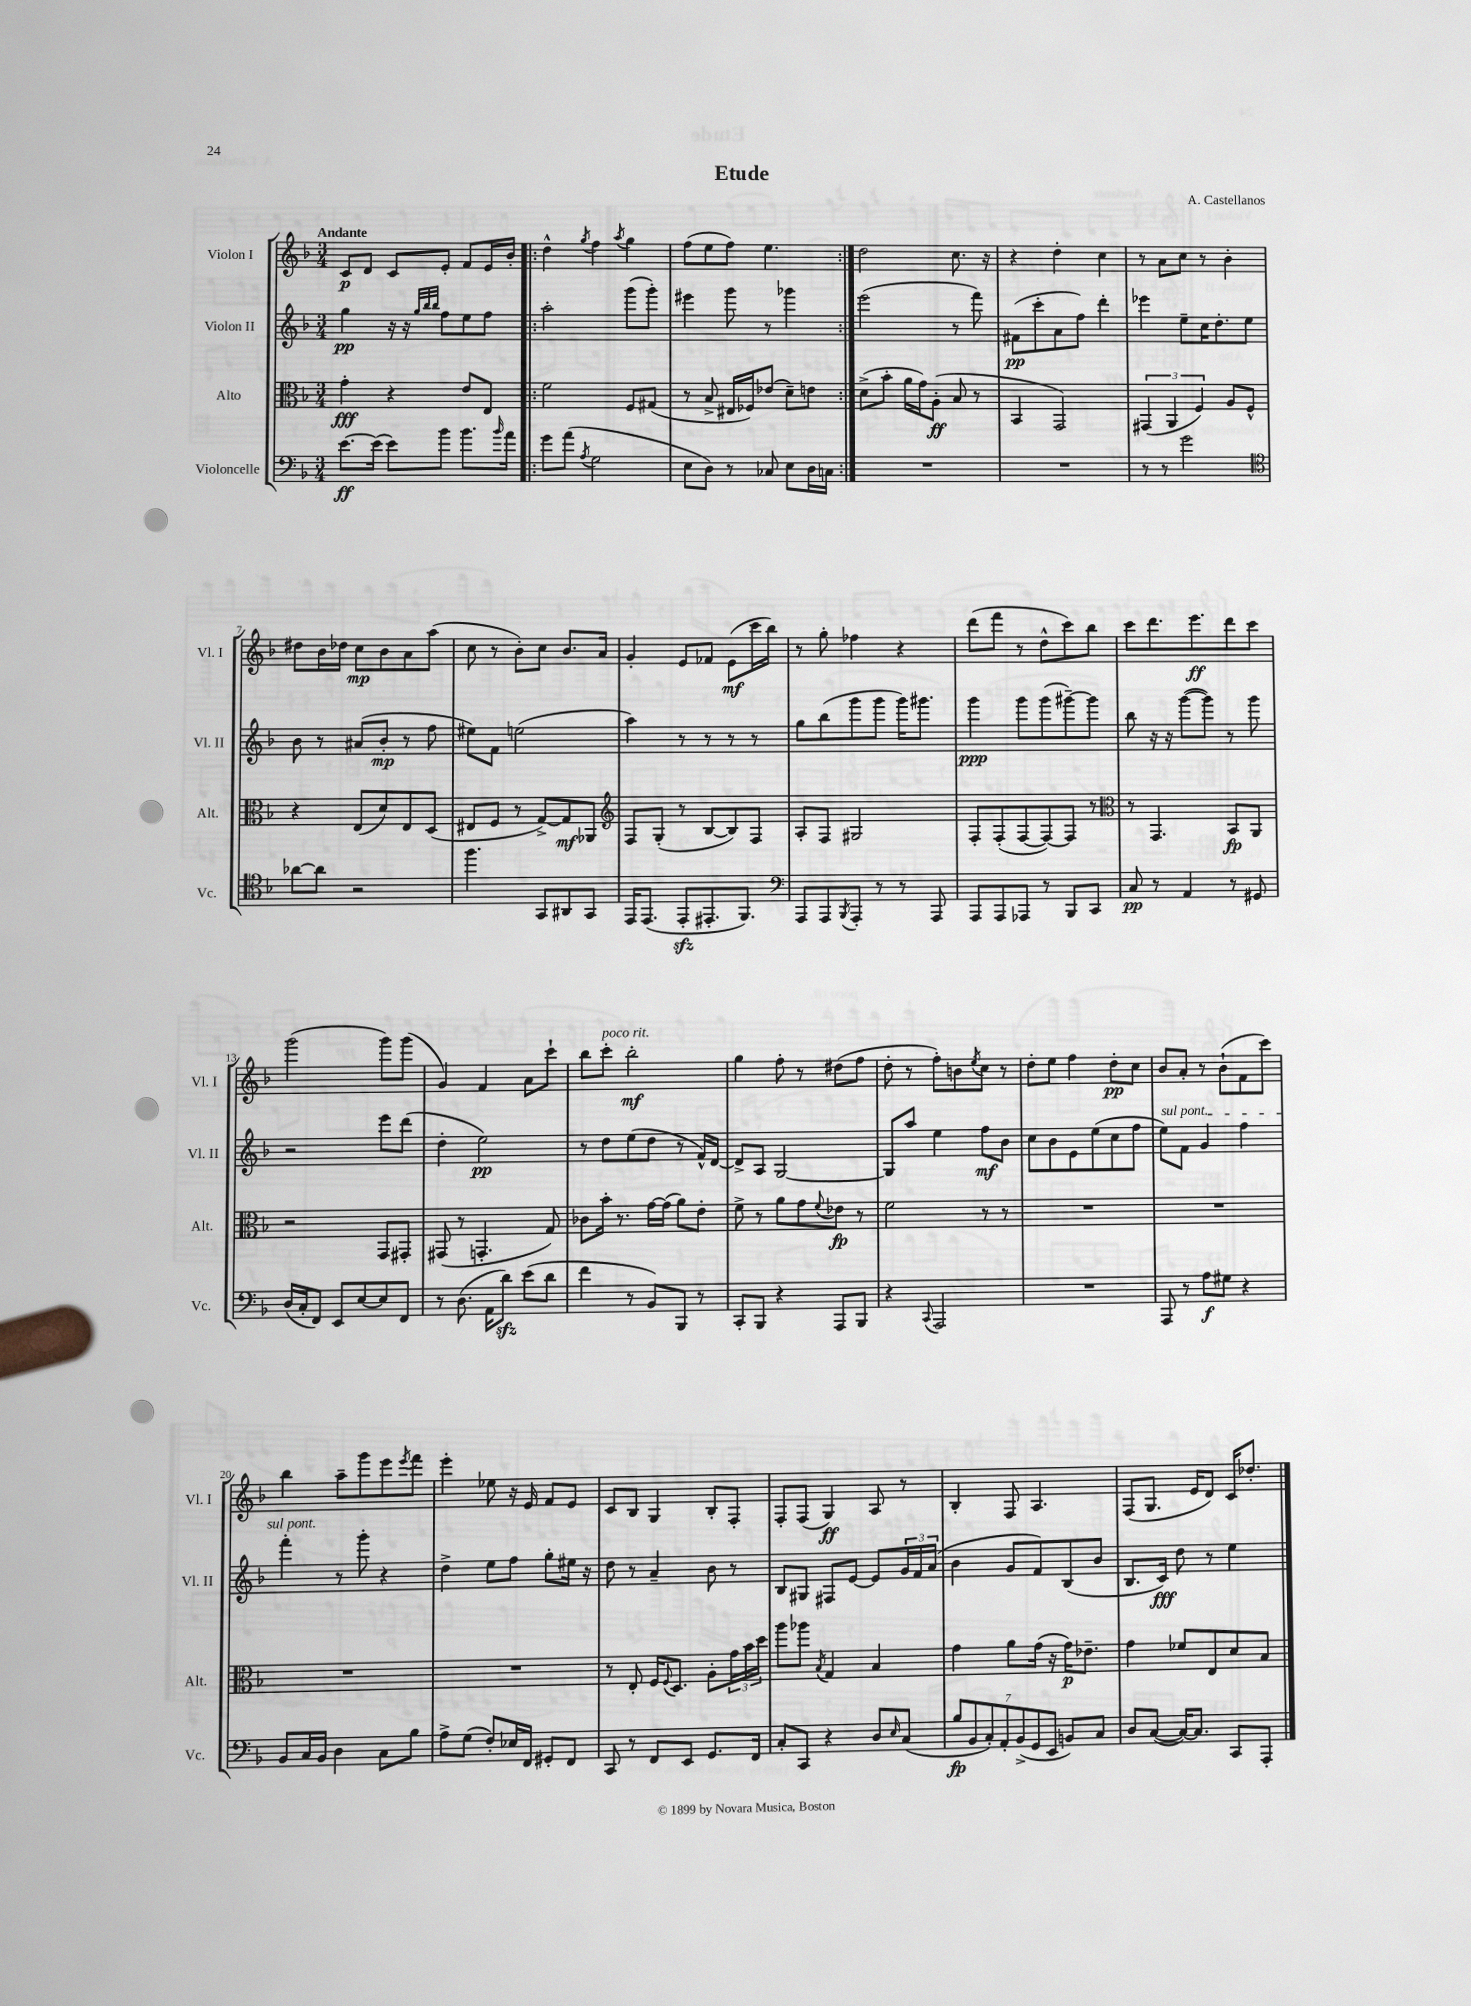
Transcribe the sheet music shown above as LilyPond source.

\header { title = "Etude" composer = "A. Castellanos" }
<<
\new StaffGroup <<
\new Staff = "s0" \with { instrumentName = "Violon I" shortInstrumentName = "Vl. I" } {
    \clef treble \key f \major \numericTimeSignature \time 3/4 \tempo "Andante"
    c'8\p d'8 c'8 e'8-. f'8 e'16 bes'16-. |
    \repeat volta 2 { d''4-^ \acciaccatura { g''8 } f''4 \acciaccatura { a''8 } g''4 |
    f''8( e''8 f''8) e''4. | }
    d''2 c''8. r16 |
    r4 d''4-. c''4 |
    r8 a'8 c''8 r8 bes'4-. |
    dis''8 bes'16 des''16 c''8\mp bes'8 a'8 a''8( |
    c''8 r8 bes'8-.) c''8 bes'8. a'16 |
    g'4-. e'8 fes'8 e'8\mf( c'''16 bes''16) |
    r8 g''8-. fes''4 r4 |
    d'''8( f'''8 r8 d''8-^ c'''8) bes''8 |
    c'''8 d'''8. e'''8.\ff d'''8 c'''8 |
    g'''2( g'''8) g'''8( |
    g'4) f'4 a'8 c'''8-! |
    bes''8 c'''8-.^\markup { \italic "poco rit." } bes''2-.\mf |
    g''4 f''8-. r8 dis''8( f''8 |
    d''8-. r8 f''8-.) b'8 \acciaccatura { e''8 } c''8 r8 |
    d''8-. e''8 f''4 d''8-.\pp c''8 |
    bes'8 a'8-. r8 bes'8-!( f'8 c'''8) |
    bes''4 a''8-- g'''8 e'''8 \acciaccatura { e'''8 } f'''8 |
    e'''4-. ees''8 r16 e'16 f'8 e'8 |
    c'8 bes8 g4 bes8-. f8-. |
    f8-. f8( g4\ff) a8 r8 |
    bes4-. f8 a4. |
    f8( g8. e'16 d'8) c'16 des''8.-. \bar "|." |
}
\new Staff = "s1" \with { instrumentName = "Violon II" shortInstrumentName = "Vl. II" } {
    \clef treble \key f \major \numericTimeSignature \time 3/4
    g''4\pp r16 r16 \grace { g''32 bes''32 bes''32 } f''8 e''8 f''8 |
    \repeat volta 2 { a''2-. g'''8( g'''8-.) |
    eis'''4 g'''8 r8 ges'''4 | }
    e'''2( r8 f'''8) |
    fis'8\pp( c'''8-. a'8 f''8) d'''4-. |
    ees'''4 e''8-- c''16 d''8.-. e''8 |
    bes'8 r8 ais'8( bes'8-.\mp r8 f''8 |
    eis''8) f'8 e''2( |
    a''4) r8 r8 r8 r8 |
    g''8 bes''8( g'''8 g'''8 g'''16) gis'''8. |
    g'''4\ppp g'''8 g'''8( gis'''8~--) gis'''8 |
    bes''8 r16 r16 g'''8~( g'''8) r8 g'''8 |
    r2 e'''8 d'''8( |
    d''4-. e''2\pp) |
    r8 d''8 e''8( d''8 r8 f'16-^) d'16~ |
    d'8-> a8 g2~ |
    g8 a''8 e''4 f''8\mf bes'8 |
    c''8 bes'8 e'8 e''8( c''8 f''8 |
    \once \override TextSpanner.bound-details.left.text = \markup { \italic "sul pont." } e''8\startTextSpan) f'8 g'4 f''4 |
    f'''4-.\stopTextSpan r8 g'''8-. r4 |
    d''4-> e''8 f''8 g''8-. eis''16 r16 |
    d''8 r8 a'4-- bes'8 r8 |
    bes8 gis8 fis8 e'8~ e'8 \tuplet 3/2 { g'16 f'16 a'16( } |
    bes'4 g'8 f'8) bes8( bes'8 |
    bes8. c'16\fff) d''8 r8 e''4 \bar "|." |
}
\new Staff = "s2" \with { instrumentName = "Alto" shortInstrumentName = "Alt." } {
    \clef alto \key f \major \numericTimeSignature \time 3/4
    g'4-.\fff r4 e'8 e8 |
    \repeat volta 2 { f'2 f8 gis8( |
    r8 bes8-> eis16 fes16) ees'8( d'8--) e'8 | }
    d'8->( bes'8-. a'16 g'16) a8-.\ff( bes8 r8 |
    bes,4 g,2) |
    \tuplet 3/2 { gis,4( a,4 f4) } a8 f8-^ |
    r4 e8( d'8) e8 d8( |
    eis8 f8 r8 g8~->) g8\mf aes,8 |
    \clef treble f8 g8-.( r8 bes8~ bes8) f8 |
    a8-. f8 gis2 |
    f8-. f8-.( f8~ f8~) f8 r8 |
    \clef alto r8 g,4. bes,8\fp a,8 |
    r2 g,8 gis,8-. |
    gis,8( r8 g,4.-. g8) |
    ces'8 bes'16-. r8. g'16~ g'16( a'8) e'8-. |
    f'8-> r8 a'8 g'8 \appoggiatura { f'8 } ees'8\fp r8 |
    f'2 r8 r8 |
    R2. |
    R2. |
    R2. |
    R2. |
    r8 e8-. f16 \appoggiatura { f8 } d8. a8-. \tuplet 3/2 { g'16 bes'16 d''16 } |
    a''8 aes''8 \acciaccatura { bes8 } g4 bes4 |
    g'4 a'8 g'16( r16 g'16\p) ees'8.-- |
    g'4 fes'8 e8 d'8 bes8 \bar "|." |
}
\new Staff = "s3" \with { instrumentName = "Violoncelle" shortInstrumentName = "Vc." } {
    \clef bass \key f \major \numericTimeSignature \time 3/4
    e'8.~\ff e'16( e'8) bes'8 bes'8. \grace { bes'16 } a'16 |
    \repeat volta 2 { g'8 a'8( \acciaccatura { a8 } g2 |
    e8 d8) r8 ces8 e8 d16 c16 | }
    R2. |
    R2. |
    r8 r8 g'2 |
    \clef tenor aes'8~ aes'8 r2 |
    f''4. g,8 ais,8 g,8 |
    e,16 e,8.( e,8-.\sfz eis,8.-. f,8.) |
    \clef bass a,,8 a,,8 \acciaccatura { bes,,8 } a,,8-. r8 r8 a,,8 |
    a,,8 a,,8 aes,,8 r8 bes,,8 c,8 |
    c8\pp r8 a,4 r8 gis,8 |
    d16( c16-. f,8) e,8 e8~ e8 f,8 |
    r8 d8.( a,16 d'8\sfz) e'8( d'8 |
    f'4 r8 bes,8) bes,,8 r8 |
    c,8-. bes,,8 r4 a,,8 bes,,8 |
    r4 \appoggiatura { c,8 } a,,2 |
    R2. |
    a,,8 r8 a8\f gis8 r4 |
    bes,8 c16 bes,16 d4 c8 bes8 |
    a8-> g8( f8-.) ees16 f,16 gis,8-. f,8 |
    c,8 r8 f,8 e,8 g,8. f,16 |
    c8-. c,8 r4 d8 \grace { e16 } c8( |
    \tuplet 7/4 { bes8\fp bes,8 c8-.) a,8-. bes,8->( g,8 e,8 } b,8) c8 |
    d8 c8~( c16~) c8. c,8 a,,8-. \bar "|." |
}
>>
>>
